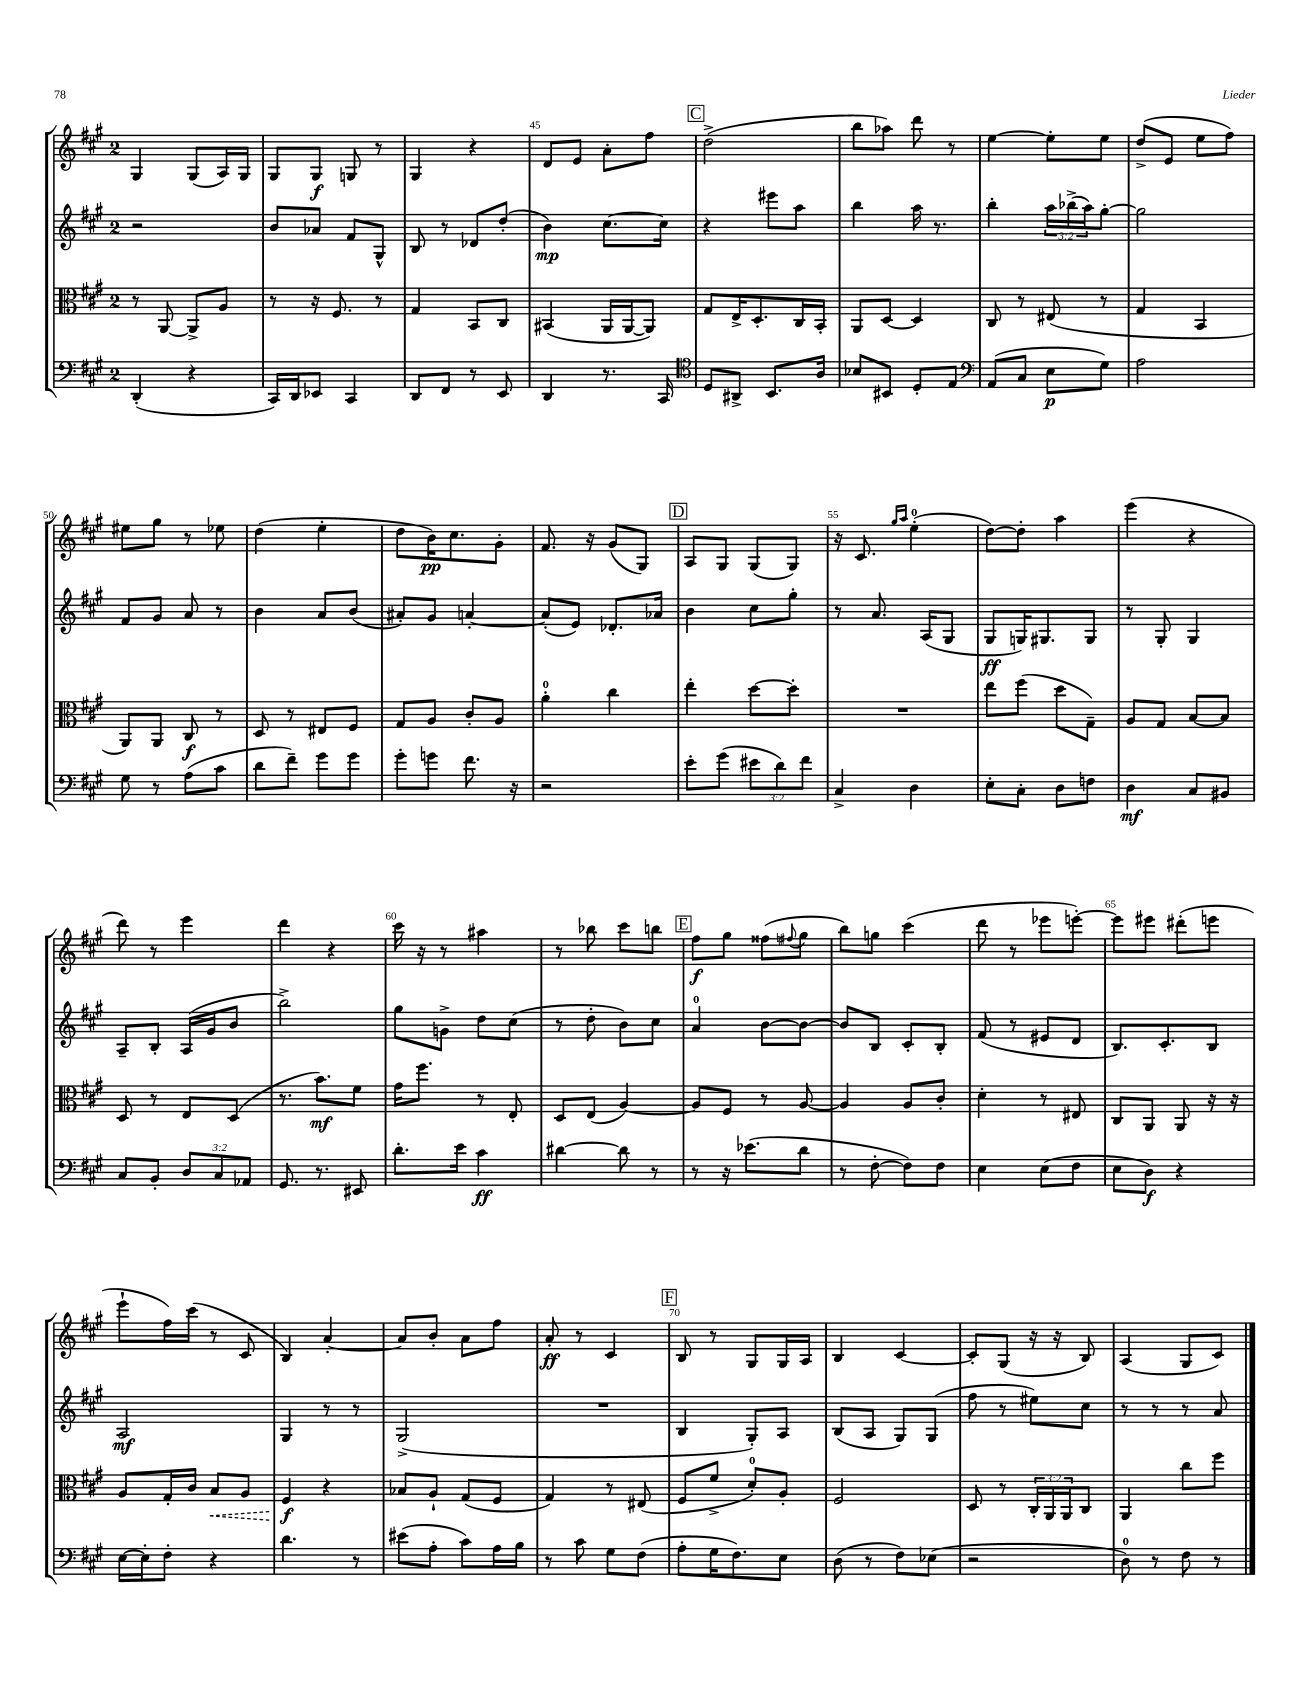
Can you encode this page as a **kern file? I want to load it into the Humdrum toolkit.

**kern	**dynam	**kern	**dynam	**kern	**dynam	**kern	**dynam
*part4	*part4	*part3	*part3	*part2	*part2	*part1	*part1
*staff4	*staff4	*staff3	*staff3	*staff2	*staff2	*staff1	*staff1
*clefF4	*	*clefC3	*	*clefG2	*	*clefG2	*
*k[f#c#g#]	*	*k[f#c#g#]	*	*k[f#c#g#]	*	*k[f#c#g#]	*
*M2/4	*	*M2/4	*	*M2/4	*	*M2/4	*
=42	=42	=42	=42	=42	=42	=42	=42
(4DD'/	.	8r	.	2r	.	4G#/	.
.	.	[8AA/	.	.	.	.	.
4r	.	8AA^/L]	.	.	.	(8G#/L	.
.	.	8A/J	.	.	.	16A/L)	.
.	.	.	.	.	.	16G#/JJ	.
=43	=43	=43	=43	=43	=43	=43	=43
16CC#/LL)	.	8r	.	8b/L	.	8G#/L	.
16DD/J	.	.	.	.	.	.	.
8EE-X/J	.	16r	.	8a-X/J	.	8G#/J	f
.	.	8.F#/	.	.	.	.	.
4CC#/	.	.	.	8f#/L	.	8Gn/	.
.	.	8r	.	8G#^^/J	.	8r	.
=44	=44	=44	=44	=44	=44	=44	=44
8DD/L	.	4G#/	.	8B/	.	4G#/	.
8FF#/J	.	.	.	8r	.	.	.
8r	.	8BB/L	.	8d-X/L	.	4r	.
8EE/	.	8C#/J	.	(8dd'/J	.	.	.
=45	=45	=45	=45	=45	=45	=45	=45
4DD/	.	(4BB#X/	.	4b\)	mp	8d/L	.
.	.	.	.	.	.	8e/J	.
8.r	.	16AA/LL	.	[8.cc#\L	.	8a'\L	.
.	.	[16AA/J	.	.	.	.	.
.	.	8AA/J])	.	.	.	8ff#\J	.
16CC#/	.	.	.	16cc#\Jk]	.	.	.
!!LO:REH:place=s1:t=C
=46	=46	=46	=46	=46	=46	=46	=46
*clefC4	*	*	*	*	*	*	*
8D/L	.	8G#/L	.	4r	.	(2dd^\	.
8AA#X^/J	.	16E^/K	.	.	.	.	.
.	.	8.D'/	.	.	.	.	.
8.BB/L	.	.	.	8eee#X\L	.	.	.
.	.	16C#/L	.	8aa\J	.	.	.
16A/Jk	.	16BB'/JJ	.	.	.	.	.
=47	=47	=47	=47	=47	=47	=47	=47
8B-X/L	.	8AA/L	.	4bb\	.	8bb\L	.
8BB#X/J	.	[8D/J	.	.	.	8aa-X\J)	.
8D'/L	.	4D/]	.	16aa\	.	8ddd\	.
.	.	.	.	8.r	.	.	.
8E/J	.	.	.	.	.	8r	.
=48	=48	=48	=48	=48	=48	=48	=48
*clefF4	*	*	*	*	*	*	*
(8AA/L	.	8C#/	.	4bb'\	.	[4ee\	.
8C#/J	.	8r	.	.	.	.	.
8E\L	p	(8E#X/	.	24aa\LL	.	8ee'\L]	.
.	.	.	.	(24bb-X^\	.	.	.
.	.	.	.	24aa\J)	.	.	.
8G#\J)	.	8r	.	[8gg#'\J	.	8ee\J	.
=49	=49	=49	=49	=49	=49	=49	=49
2A\	.	4G#/	.	2gg#\]	.	(8dd^/L	.
.	.	.	.	.	.	8e/J	.
.	.	4BB/	.	.	.	8ee\L	.
.	.	.	.	.	.	8ff#\J)	.
!!LO:LB:g=z
=50	=50	=50	=50	=50	=50	=50	=50
8G#\	.	8AA/L)	.	8f#/L	.	8ee#X\L	.
8r	.	8AA/J	.	8g#/J	.	8gg#\J	.
(8A\L	.	8C#/	f	8a/	.	8r	.
8c#\J	.	8r	.	8r	.	8ee-X\	.
=51	=51	=51	=51	=51	=51	=51	=51
8d\L	.	8D/	.	4b\	.	(4dd\	.
8f#~\J)	.	8r	.	.	.	.	.
8g#\L	.	8E#X/L	.	8a/L	.	4ee'\	.
8g#\J	.	8F#/J	.	(8b/J	.	.	.
=52	=52	=52	=52	=52	=52	=52	=52
8g#'\L	.	8G#/L	.	8a#X'/L)	.	8dd\L	.
8gn\J	.	8A/J	.	8g#/J	.	16b\K)	pp
.	.	.	.	.	.	8.cc#\	.
8.f#\	.	8c#'/L	.	[4an'/	.	.	.
.	.	8A/J	.	.	.	8g#'\J	.
16r	.	.	.	.	.	.	.
=53	=53	=53	=53	=53	=53	=53	=53
2r	.	4a'\	.	(8a'/L]	.	8.f#/	.
.	.	.	.	8e/J)	.	.	.
.	.	.	.	.	.	16r	.
.	.	4cc#\	.	8.d-X'/L	.	(8g#/L	.
.	.	.	.	.	.	8G#/J)	.
.	.	.	.	16a-X/Jk	.	.	.
!!LO:REH:place=s1:t=D
=54	=54	=54	=54	=54	=54	=54	=54
8e'\L	.	4ee'\	.	4b\	.	8A/L	.
(8g#\J	.	.	.	.	.	8G#/J	.
12e#X\L	.	[8dd\L	.	8cc#\L	.	(8G#/L	.
12d\)	.	.	.	.	.	.	.
.	.	8dd'\J]	.	8gg#'\J	.	8G#/J)	.
12f#\J	.	.	.	.	.	.	.
=55	=55	=55	=55	=55	=55	=55	=55
4C#^/	.	2r	.	8r	.	16r	.
.	.	.	.	.	.	8.c#/	.
.	.	.	.	8.a/	.	.	.
.	.	.	.	.	.	16qqgg#/LL	.
.	.	.	.	.	.	16qqaa/JJ	.
4D\	.	.	.	.	.	(4ee'\	.
.	.	.	.	(16A/KL	.	.	.
.	.	.	.	8G#/J	.	.	.
=56	=56	=56	=56	=56	=56	=56	=56
8E'\L	.	8ee\L	.	8G#/L	ff	[8dd\L)	.
8C#'\J	.	(8ff#\J	.	16Gn/K)	.	8dd'\J]	.
.	.	.	.	8.G#X/	.	.	.
8D\L	.	8dd\L	.	.	.	4aa\	.
8Fn\J	.	8G#~\J)	.	8G#/J	.	.	.
=57	=57	=57	=57	=57	=57	=57	=57
4D\	mf	8A/L	.	8r	.	(4eee\	.
.	.	8G#/J	.	8G#'/	.	.	.
8C#/L	.	[8B/L	.	4G#/	.	4r	.
8BB#X/J	.	8B/J]	.	.	.	.	.
!!LO:LB:g=z
=58	=58	=58	=58	=58	=58	=58	=58
8C#/L	.	8D/	.	8A~/L	.	8ddd\)	.
8BB'/J	.	8r	.	8B'/J	.	8r	.
12D/L	.	8E/L	.	(16A/LL	.	4eee\	.
.	.	.	.	16g#/J	.	.	.
12C#/	.	.	.	.	.	.	.
.	.	(8D/J	.	8b/J	.	.	.
12AA-X/J	.	.	.	.	.	.	.
=59	=59	=59	=59	=59	=59	=59	=59
8.GG#/	.	8.r	.	2bb^\)	.	4ddd\	.
8.r	.	8.b\L)	mf	.	.	.	.
.	.	.	.	.	.	4r	.
8EE#X/	.	8f#\J	.	.	.	.	.
=60	=60	=60	=60	=60	=60	=60	=60
8.d'\L	.	16g#\KL	.	8gg#\L	.	16ccc#\	.
.	.	8.ff#\J	.	.	.	16r	.
.	.	.	.	8gn^\J	.	8r	.
16e\Jk	.	.	.	.	.	.	.
4c#\	ff	8r	.	8dd\L	.	4aa#X\	.
.	.	8E'/	.	(8cc#\J	.	.	.
=61	=61	=61	=61	=61	=61	=61	=61
[4d#X\	.	8D/L	.	8r	.	8r	.
.	.	(8E/J	.	8dd'\	.	8bb-X\	.
8d#\]	.	[4A/)	.	8b\L)	.	8ccc#\L	.
8r	.	.	.	8cc#\J	.	8bbn\J	.
!!LO:REH:place=s1:t=E
=62	=62	=62	=62	=62	=62	=62	=62
8r	.	8A/L]	.	4a/	.	8ff#\L	f
16r	.	8F#/J	.	.	.	8gg#\J	.
(8.e-X\L	.	.	.	.	.	.	.
.	.	8r	.	[8b\L	.	(8ff##X\L	.
.	.	.	.	.	.	8qqff#X/	.
8d\J	.	[8A/	.	8b\J_	.	8gg#\J	.
=63	=63	=63	=63	=63	=63	=63	=63
8r	.	4A/]	.	8b/L]	.	8bb\L)	.
[8F#'\	.	.	.	8B/J	.	8ggn\J	.
8F#\L])	.	8A/L	.	8c#'/L	.	(4ccc#\	.
8F#\J	.	8c#'/J	.	8B'/J	.	.	.
=64	=64	=64	=64	=64	=64	=64	=64
4E\	.	4d'\	.	(8f#/	.	8ddd\	.
.	.	.	.	8r	.	8r	.
(8E\L	.	8r	.	8e#X/L	.	8eee-X\L	.
8F#\J	.	8E#X/	.	8d/J	.	[8eeen'\J)	.
=65	=65	=65	=65	=65	=65	=65	=65
8E\L	.	8C#/L	.	8.B/L)	.	8eee\L]	.
8D\J)	f	8AA/J	.	.	.	8eee#X\J	.
.	.	.	.	8.c#'/	.	.	.
4r	.	8AA/	.	.	.	(8ddd#X'\L	.
.	.	16r	.	8B/J	.	8eeen\J	.
.	.	16r	.	.	.	.	.
!!LO:LB:g=z
=66	=66	=66	=66	=66	=66	=66	=66
[16E\LL	.	8A/L	.	2A/	mf	8eee`\L	.
16E'\J]	.	.	.	.	.	.	.
8F#'\J	.	16G#'/L	.	.	.	16ff#\L)	.
.	.	16c#/JJ	.	.	.	(16ccc#\JJ	.
!	!	!	!LO:HP:b	!	!	!	!
4r	.	8B/L	<	.	.	8r	.
.	.	8A/J	.	.	.	8c#/	.
=67	=67	=67	=67	=67	=67	=67	=67
4.d\	.	4F#/	f	4G#/	.	4B/)	.
.	.	4r	[	8r	.	[4a'/	.
8r	.	.	.	8r	.	.	.
=68	=68	=68	=68	=68	=68	=68	=68
(8e#X\L	.	8B-X/L	.	(2G#^/	.	8a/L]	.
8A'\J	.	8A`/J	.	.	.	8b'/J	.
8c#\L)	.	(8G#/L	.	.	.	8a\L	.
16A\L	.	8F#/J	.	.	.	8ff#\J	.
16B\JJ	.	.	.	.	.	.	.
=69	=69	=69	=69	=69	=69	=69	=69
8r	.	4G#/)	.	2r	.	8a'/	ff
8c#\	.	.	.	.	.	8r	.
8G#\L	.	8r	.	.	.	4c#/	.
(8F#\J	.	(8E#X/	.	.	.	.	.
!!LO:REH:place=s1:t=F
=70	=70	=70	=70	=70	=70	=70	=70
8A'\L	.	8F#/L	.	4B/	.	8B/	.
16G#\K	.	8f#^/J	.	.	.	8r	.
8.F#\)	.	.	.	.	.	.	.
.	.	8d'/L)	.	8G#'/L)	.	8G#/L	.
8E\J	.	8A'/J	.	8A/J	.	16G#/L	.
.	.	.	.	.	.	16A/JJ	.
=71	=71	=71	=71	=71	=71	=71	=71
(8D\	.	2F#/	.	(8B/L	.	4B/	.
8r	.	.	.	8A/J	.	.	.
8F#\L)	.	.	.	8G#/L)	.	[4c#/	.
(8E-X\J	.	.	.	(8G#/J	.	.	.
=72	=72	=72	=72	=72	=72	=72	=72
2r	.	8D/	.	8ff#\	.	8c#'/L]	.
.	.	8r	.	8r	.	(8G#/J	.
.	.	24C#'/LL	.	8ee#X\L)	.	16r	.
.	.	24AA/	.	.	.	.	.
.	.	.	.	.	.	16r	.
.	.	24AA/J	.	.	.	.	.
.	.	8C#/J	.	8cc#\J	.	8B/)	.
=73	=73	=73	=73	=73	=73	=73	=73
8D\)	.	4AA/	.	8r	.	(4A/	.
8r	.	.	.	8r	.	.	.
8F#\	.	8cc#\L	.	8r	.	8G#/L	.
8r	.	8ff#\J	.	8a/	.	8c#/J)	.
==	==	==	==	==	==	==	==
*-	*-	*-	*-	*-	*-	*-	*-
